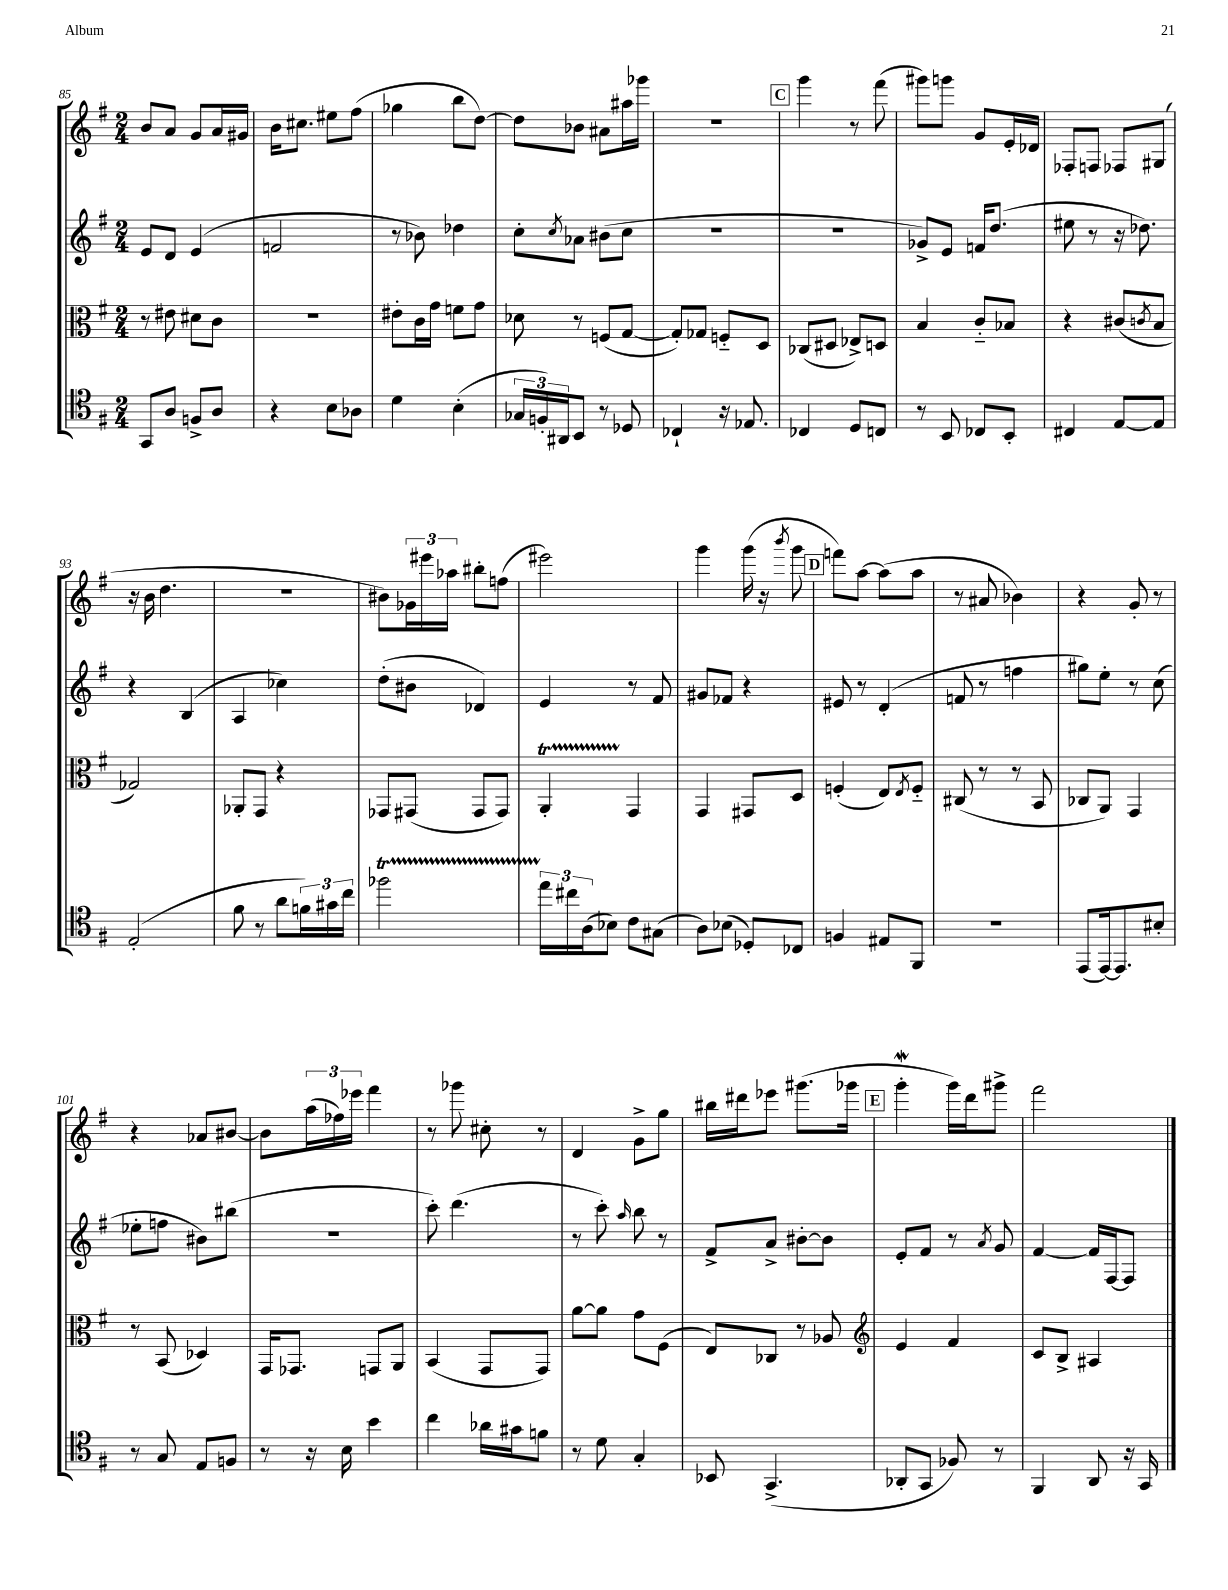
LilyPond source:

<<
\new StaffGroup <<
\new Staff = "s0" {
    \clef treble \key g \major \numericTimeSignature \time 2/4
    b'8 a'8 g'8 a'16 gis'16 |
    b'16 cis''8. eis''8 fis''8( |
    ges''4 b''8 d''8~) |
    d''8 bes'8 ais'8 ais''16 ges'''16 |
    r2 |
    \mark \markup { \box "C" } g'''4 r8 fis'''8( |
    gis'''8) g'''8 g'8 e'16-. des'16 |
    fes8-. f8 fes8 gis8( |
    r16 b'16 d''4. |
    R2 |
    bis'8) \tuplet 3/2 { ges'16 eis'''16 aes''16 } bis''8-. f''8( |
    eis'''2) |
    g'''4 g'''16( r16 \acciaccatura { b'''8 } g'''8 |
    \mark \markup { \box "D" } f'''8) a''8~ a''8( a''8 |
    r8 ais'8 bes'4) |
    r4 g'8-. r8 |
    r4 aes'8 bis'8~ |
    bis'8 \tuplet 3/2 { a''16( fes''16) ees'''16 } fis'''4 |
    r8 ges'''8 cis''8-. r8 |
    d'4 g'8-> g''8 |
    bis''16 dis'''16 ees'''8 gis'''8.( ges'''16 |
    \mark \markup { \box "E" } g'''4-.\mordent g'''16) d'''16 gis'''8-> |
    fis'''2 \bar "|." |
}
\new Staff = "s1" {
    \clef treble \key g \major \numericTimeSignature \time 2/4
    e'8 d'8 e'4( |
    f'2 |
    r8 bes'8) des''4 |
    c''8-. \acciaccatura { c''8 } aes'8 bis'8( c''8 |
    r2 |
    \mark \markup { \box "C" } R2 |
    ges'8->) e'8 f'16 d''8.( |
    eis''8 r8 r16 des''8.) |
    r4 b4( |
    a4 ces''4) |
    d''8-.( bis'8 des'4) |
    e'4 r8 fis'8 |
    gis'8 fes'8 r4 |
    \mark \markup { \box "D" } eis'8 r8 d'4-.( |
    f'8 r8 f''4 |
    gis''8) e''8-. r8 c''8( |
    ees''8-. f''8 bis'8) bis''8( |
    r2 |
    c'''8-.) d'''4.( |
    r8 c'''8-.) \grace { a''16 } b''8 r8 |
    fis'8-> a'8-> bis'8~-. bis'8 |
    \mark \markup { \box "E" } e'8-. fis'8 r8 \acciaccatura { a'8 } g'8 |
    fis'4~ fis'16 fis16~ fis8 \bar "|." |
}
\new Staff = "s2" {
    \clef alto \key g \major \numericTimeSignature \time 2/4
    r8 eis'8 dis'8 c'8 |
    r2 |
    eis'8-. c'16 g'16 f'8 g'8 |
    des'8 r8 f8( g8~ |
    g8-.) ges8 f8-_ d8 |
    \mark \markup { \box "C" } ces8( dis8 ees8->) d8 |
    b4 c'8-_ bes8 |
    r4 cis'8( \acciaccatura { c'8 } b8 |
    ges2) |
    aes,8-. g,8 r4 |
    ges,8 gis,8( gis,8 gis,8) |
    a,4-.\startTrillSpan g,4\stopTrillSpan |
    g,4 gis,8 d8 |
    \mark \markup { \box "D" } f4-.( e8) \acciaccatura { e8 } f8-_ |
    cis8( r8 r8 b,8 |
    ces8 a,8) g,4 |
    r8 b,8( des4) |
    g,16 ges,8. g,8 a,8 |
    b,4( g,8 g,8) |
    a'8~ a'8 g'8 fis8( |
    e8) ces8 r8 aes8 |
    \mark \markup { \box "E" } \clef treble e'4 fis'4 |
    c'8 b8-> ais4 \bar "|." |
}
\new Staff = "s3" {
    \clef tenor \key g \major \numericTimeSignature \time 2/4
    g,8 a8 f8-> a8 |
    r4 b8 aes8 |
    d'4 b4-.( |
    \tuplet 3/2 { ges16 f16-.) ais,16 } b,8 r8 des8 |
    ces4-! r16 ees8. |
    \mark \markup { \box "C" } ces4 d8 c8 |
    r8 b,8 ces8 b,8-. |
    cis4 e8~ e8 |
    e2-.( |
    fis'8 r8 a'8 \tuplet 3/2 { f'16) gis'16 c''16 } |
    fes''2\startTrillSpan |
    \tuplet 3/2 { e''16 cis''16\stopTrillSpan a16( } bes8) c'8 gis8( |
    a8) bes8( des8-.) ces8 |
    \mark \markup { \box "D" } f4 eis8 fis,8 |
    R2 |
    e,8( e,16~) e,8. bis8-. |
    r8 g8 e8 f8 |
    r8 r16 b16 b'4 |
    c''4 aes'16 gis'16 f'8 |
    r8 d'8 g4-. |
    bes,8 g,4.->( |
    \mark \markup { \box "E" } aes,8-. g,8 fes8) r8 |
    fis,4 a,8 r16 g,16 \bar "|." |
}
>>
>>
\layout { \context { \Score currentBarNumber = #85 } }
